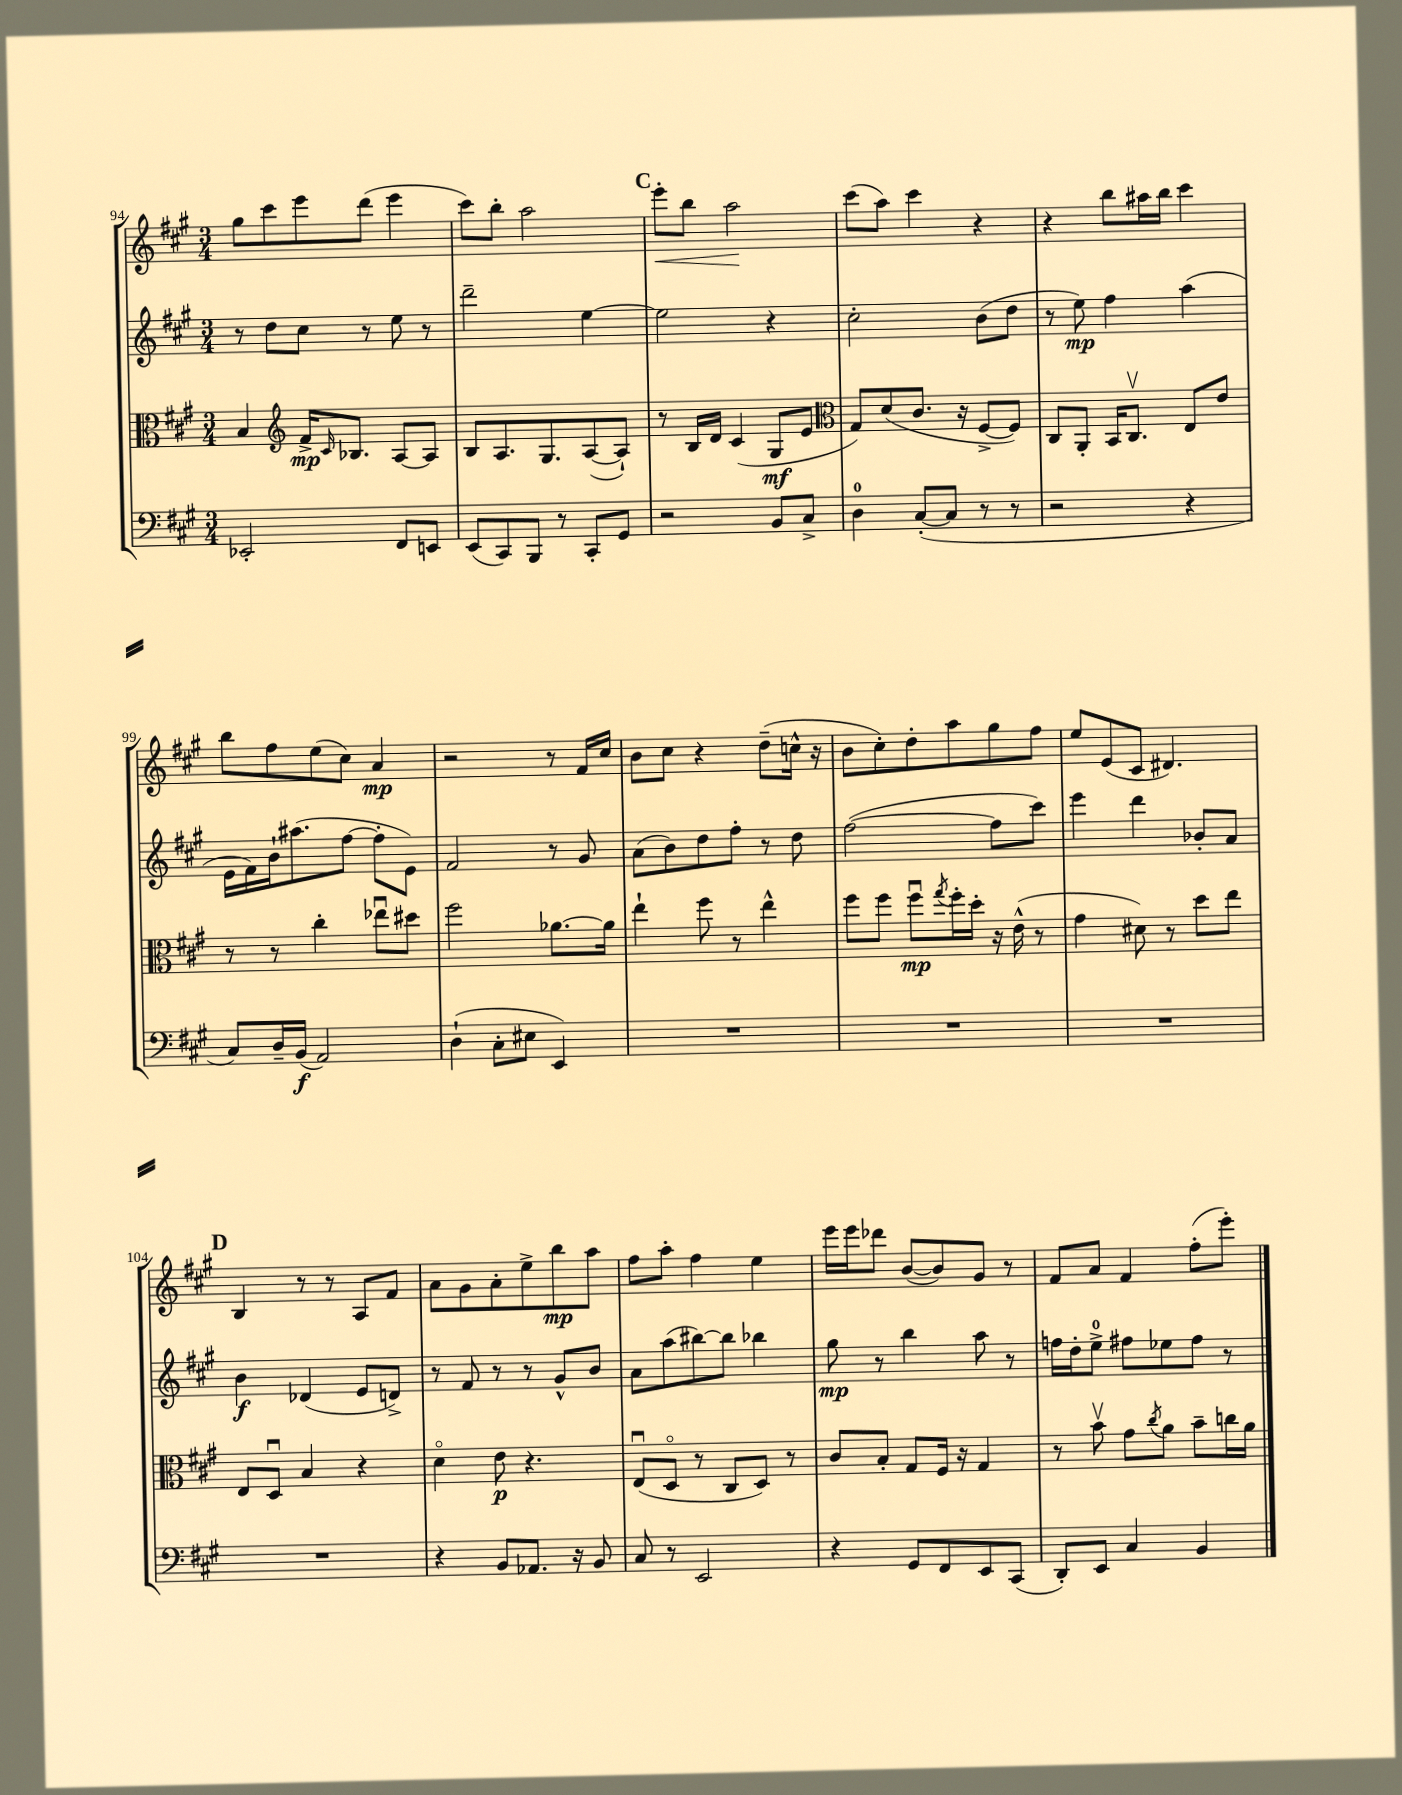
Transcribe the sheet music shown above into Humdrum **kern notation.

**kern	**kern	**kern	**kern
*staff4	*staff3	*staff2	*staff1
*clefF4	*clefC3	*clefG2	*clefG2
*k[f#c#g#]	*k[f#c#g#]	*k[f#c#g#]	*k[f#c#g#]
*M3/4	*M3/4	*M3/4	*M3/4
2EE-'	4B	8r	8gg#
.	.	8dd	8ccc#
*	*clefG2	*	*
.	16f#^	8cc#	8eee
.	16qqc#	.	.
.	8.B-	.	.
.	.	8r	(8ddd
8FF#	[8A	8ee	4eee
8EE	8A]	8r	.
=	=	=	=
(8EE	8B	2ddd~	8ccc#)
8CC#)	8.A	.	8bb'
8BBB	.	.	2aa
.	8.G#	.	.
8r	.	.	.
8CC#'	([8A	[4ee	.
8GG#	8A`])	.	.
=	=	=	=
2r	8r	2ee]	8eee'
.	16B	.	8bb
.	16d	.	.
.	(4c#	.	2aa
8BB	8G#	4r	.
8C#^	8e	.	.
=	=	=	=
*	*clefC3	*	*
4D	8G#)	2cc#'	(8ccc#
.	(8d	.	8aa)
([8C#'	8.c#	.	4ccc#
8C#]	.	.	.
.	16r	.	.
8r	[8F#^	(8b	4r
8r	8F#])	8dd	.
=	=	=	=
2r	8C#	8r	4r
.	8AA'	8ee)	.
.	16BB	4ff#	8bb
.	8.C#v	.	.
.	.	.	16aa#
.	.	.	16bb
4r	8E	(4aa	4ccc#
.	8e	.	.
=	=	=	=
8C#)	8r	16e	8bb
.	.	16f#)	.
16D~	8r	16b`	8ff#
(16BB	.	(8.aa#	.
2AA)	4cc#'	.	(8ee
.	.	[8ff#	8cc#)
.	8ee-u	8ff#']	4a
.	8dd#	8e)	.
=	=	=	=
(4D`	2ff#	2f#	2r
8C#'	.	.	.
8E#	.	.	.
4EE)	[8.a-	8r	8r
.	.	8g#	16f#
.	16a-]	.	16cc#
=	=	=	=
2.r	4ee`	(8a	8b
.	.	8b)	8cc#
.	8ff#	8dd	4r
.	8r	8ff#'	.
.	4ee^^	8r	(8dd~
.	.	8dd	16cc^^
.	.	.	16r
=	=	=	=
2.r	8ff#	([2ff#	8b
.	8ff#	.	8cc#')
.	8ff#u	.	8dd'
.	8qgg#	.	.
.	16ff#'	.	8aa
.	16dd'	.	.
.	16r	8ff#]	8gg#
.	(16e^^	.	.
.	8r	8ccc#)	8ff#
=	=	=	=
2.r	4g#	4eee	8ee
.	.	.	(8e
.	8d#)	4ddd	8c#
.	8r	.	4.d#)
.	8dd	8b-'	.
.	8ee	8a	.
=	=	=	=
2.r	8E	4b	4B
.	8Du	.	.
.	4B	(4d-	8r
.	.	.	8r
.	4r	8e	8A
.	.	8d^)	8f#
=	=	=	=
4r	4do	8r	8a
.	.	8f#	8g#
8BB	8e	8r	8a'
8.AA-	4.r	8r	8ee^
.	.	8g#^^	8bb
16r	.	.	.
8BB	.	8b	8aa
=	=	=	=
8C#	(8Eu	8a	8ff#
8r	8Do	(8aa	8aa'
2EE	8r	[8bb#)	4ff#
.	8C#	8bb#]	.
.	8D)	4bb-	4ee
.	8r	.	.
=	=	=	=
4r	8c#	8gg#	16eee
.	.	.	16eee
.	8B'	8r	8ddd-
8GG#	8G#	4bb	([8b
8FF#	16F#	.	8b])
.	16r	.	.
8EE	4G#	8aa	8g#
(8CC#	.	8r	8r
=	=	=	=
8DD')	8r	16ff	8f#
.	.	16dd'	.
8EE	8bv	8ee^	8a
4C#	8g#	8ff#	4f#
.	8qcc#	.	.
.	8a	8ee-	.
4BB	8b~	8ff#	(8ff#'
.	16cc	8r	8eee')
.	16a	.	.
==	==	==	==
*-	*-	*-	*-
